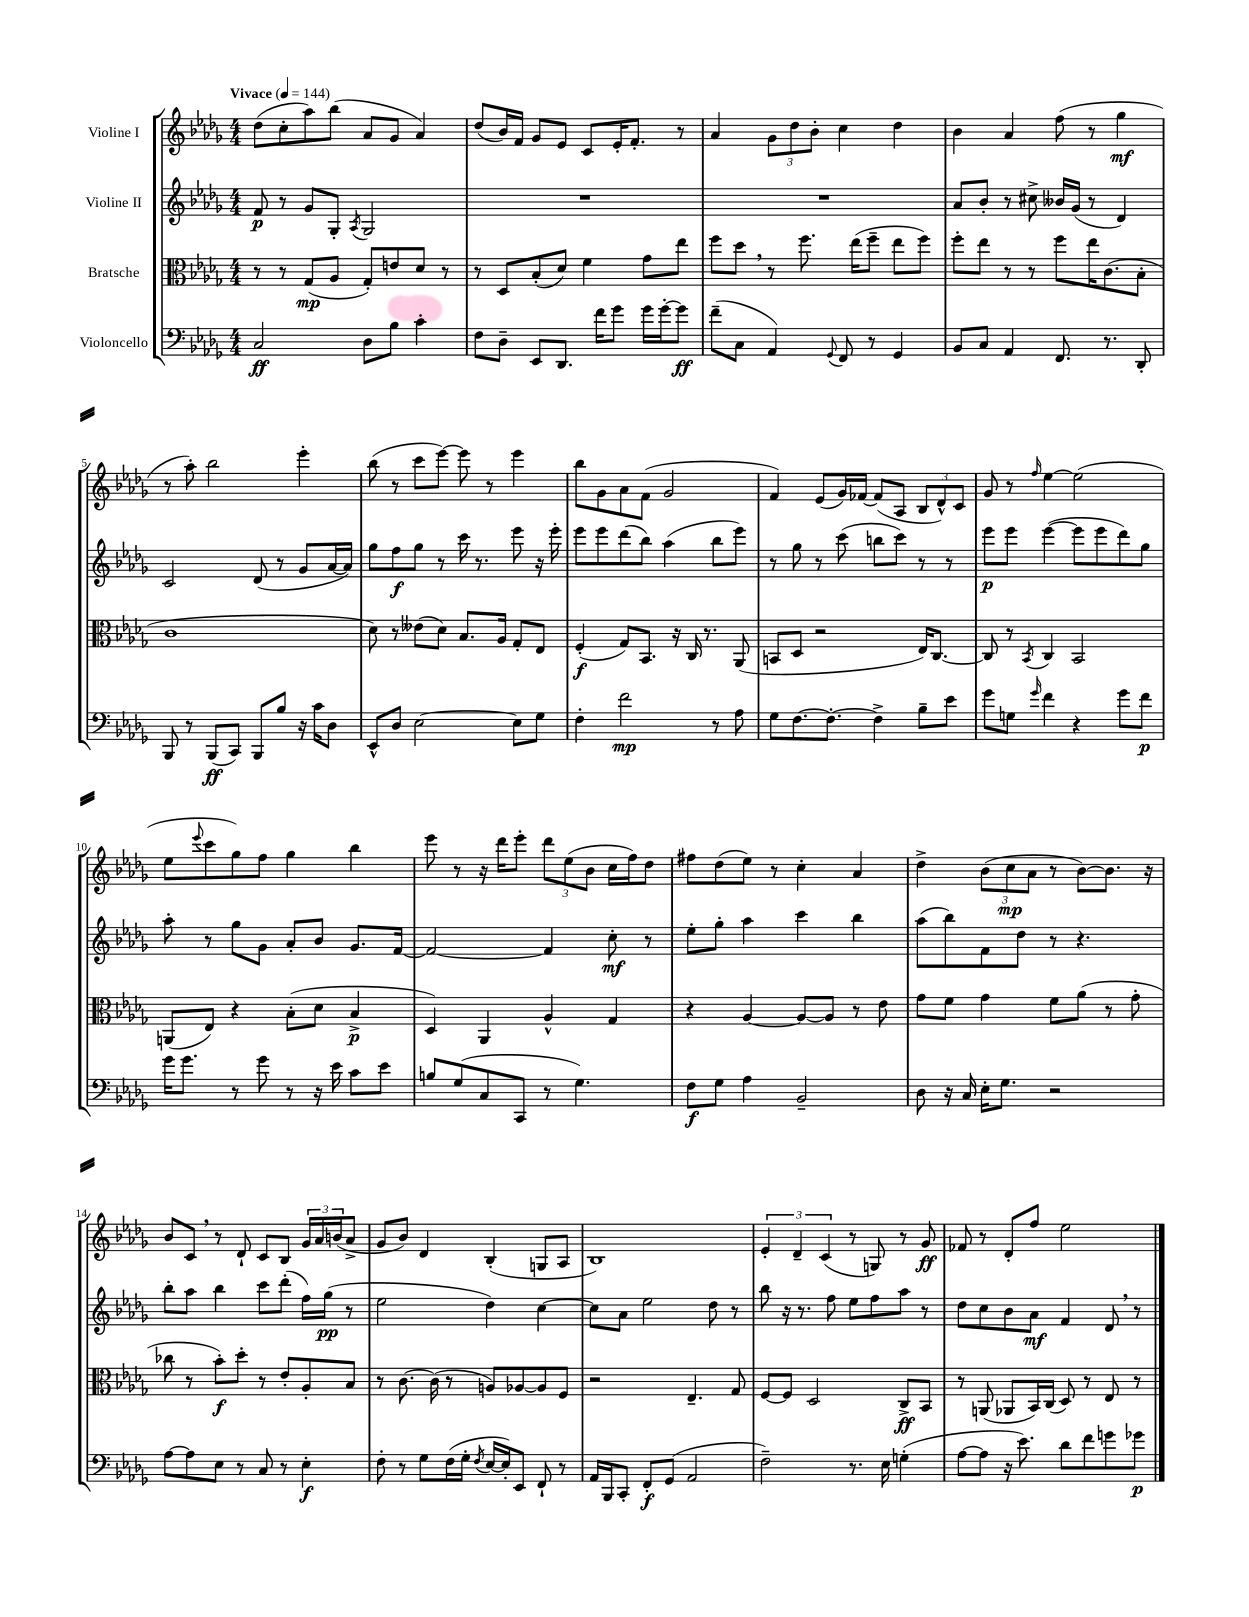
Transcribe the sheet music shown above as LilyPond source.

<<
\new StaffGroup <<
\new Staff = "s0" \with { instrumentName = "Violine I" } {
    \clef treble \key des \major \numericTimeSignature \time 4/4 \tempo "Vivace" 4 = 144
    des''8( c''8-. aes''8) bes''8( aes'8 ges'8 aes'4) |
    des''8( bes'16) f'16 ges'8 ees'8 c'8 ees'16-. f'8.-. r8 |
    aes'4 \tuplet 3/2 { ges'8 des''8 bes'8-. } c''4 des''4 |
    bes'4 aes'4 f''8( r8 ges''4\mf |
    r8 aes''8-.) bes''2 ees'''4-. |
    bes''8( r8 c'''8 ees'''8~) ees'''8 r8 ees'''4 |
    bes''8 ges'8 aes'8 f'8( ges'2 |
    f'4) ees'8( ges'16) fes'16~ fes'8( aes8 \tuplet 3/2 { bes8 des'8-^) c'8 } |
    ges'8 r8 \grace { f''16 } ees''4~ ees''2( |
    ees''8 \appoggiatura { ees'''8 } c'''8 ges''8) f''8 ges''4 bes''4 |
    ees'''8 r8 r16 des'''16 ees'''8-. \tuplet 3/2 { des'''8 ees''8( bes'8 } c''16 f''16) des''8 |
    fis''8 des''8( ees''8) r8 c''4-. aes'4 |
    des''4-> \tuplet 3/2 { bes'8( c''8\mp aes'8 } r8 bes'8~) bes'8. r16 |
    bes'8 c'8 \breathe r8 des'8-! c'8 bes8 \tuplet 3/2 { ges'16 aes'16 b'16( } aes'8-> |
    ges'8 bes'8) des'4 bes4-.( g8 aes8 |
    bes1) |
    \tuplet 3/2 { ees'4-. des'4-- c'4( } r8 g8) r8 ges'8\ff |
    fes'8 r8 des'8-. f''8 ees''2 \bar "|." |
}
\new Staff = "s1" \with { instrumentName = "Violine II" } {
    \clef treble \key des \major \numericTimeSignature \time 4/4
    f'8\p r8 ges'8 ges8-. \acciaccatura { aes8 } ges2 |
    R1 |
    R1 |
    aes'8 bes'8-. r8 cis''8-> beses'16 ges'16( r8 des'4) |
    c'2 des'8( r8 ges'8 aes'16~ aes'16) |
    ges''8 f''8\f ges''8 r8 c'''16 r8. ees'''8 r16 ees'''16-. |
    ees'''8 ees'''8 des'''8( bes''8) aes''4( bes''8 ees'''8) |
    r8 ges''8 r8 c'''8( b''8 c'''8) r8 r8 |
    ees'''8\p ees'''8 ees'''4~( ees'''8 ees'''8 des'''8) ges''8 |
    aes''8-. r8 ges''8 ges'8 aes'8-. bes'8 ges'8. f'16~ |
    f'2~ f'4 c''8-.\mf r8 |
    ees''8-. ges''8-. aes''4 c'''4 bes''4 |
    aes''8( bes''8) f'8 des''8 r8 r4. |
    bes''8-. aes''8 bes''4 c'''8 des'''8-.( f''16) ges''16\pp( r8 |
    ees''2 des''4) c''4~ |
    c''8 aes'8 ees''2 des''8 r8 |
    bes''8 r16 r8. f''8 ees''8 f''8 aes''8 r8 |
    des''8 c''8 bes'8 aes'8\mf f'4 des'8 \breathe r8 \bar "|." |
}
\new Staff = "s2" \with { instrumentName = "Bratsche" } {
    \clef alto \key des \major \numericTimeSignature \time 4/4
    r8 r8 ges8\mp( aes8 ges8-.) e'8 des'8 r8 |
    r8 des8 bes8-.( des'8) f'4 ges'8 ees''8 |
    f''8 des''8 \breathe r8 f''8. ees''16( f''8-- ees''8 f''8) |
    f''8-. ees''8 r8 r8 f''8 ees''16 c'8.( bes8-. |
    c'1 |
    des'8) r8 eeses'8( des'8) bes8. aes16 ges8-. ees8 |
    f4-.\f( ges8) bes,8. r16 c16 r8. aes,8( |
    b,8 des8 r2 ees16) c8.~ |
    c8 r8 \acciaccatura { bes,8 } c4 bes,2 |
    a,8( ees8) r4 bes8-.( des'8 bes4->\p |
    des4) aes,4 aes4-^ ges4 |
    r4 aes4~ aes8~ aes8 r8 ees'8 |
    ges'8 f'8 ges'4 f'8 aes'8( r8 ges'8-. |
    ces''8 r8 bes'8-.\f) des''8-. r8 ees'8-. aes8-. bes8 |
    r8 c'8.~ c'16( r8 a8) aes8~ aes8 f8 |
    r2 ees4.-- ges8 |
    f8~ f8 des2 c8->\ff bes,8 |
    r8 a,8( aes,8 bes,16) c16( des8) r8 ees8 r8 \bar "|." |
}
\new Staff = "s3" \with { instrumentName = "Violoncello" } {
    \clef bass \key des \major \numericTimeSignature \time 4/4
    c2\ff des8 bes8 c'4-. |
    f8 des8-- ees,8 des,8. f'16 ges'8 ges'16 ges'16~-. ges'8\ff |
    f'8--( c8 aes,4) \appoggiatura { ges,8 } f,8 r8 ges,4 |
    bes,8 c8 aes,4 f,8. r8. des,8-. |
    bes,,8 r8 bes,,8\ff( c,8) bes,,8 bes8 r16 c'16 des8 |
    ees,8-^ des8 ees2~ ees8 ges8 |
    f4-. f'2\mp r8 aes8 |
    ges8 f8.~ f8.~-. f4-> bes8-- ees'8 |
    ges'8 g8 \grace { ges'16 } f'4 r4 ges'8 f'8\p |
    ges'16 ges'8. r8 ges'8 r8 r16 ees'16 c'8 ees'8 |
    b8 ges8( c8 c,8 r8 ges4.) |
    f8\f ges8 aes4 bes,2-- |
    des8 r16 c16 ees16-. ges8. r2 |
    aes8~ aes8 ees8 r8 c8 r8 ees4-.\f |
    f8-. r8 ges8 f16( ges16-. \acciaccatura { f8 } ees16~ ees16-.) ees,8 f,8-! r8 |
    aes,16 bes,,16 c,8-. f,8-.\f ges,8( aes,2 |
    f2--) r8. ees16 g4-.( |
    aes8~ aes8 r16 ees'8.) des'8 f'8 g'8 ges'8\p \bar "|." |
}
>>
>>
